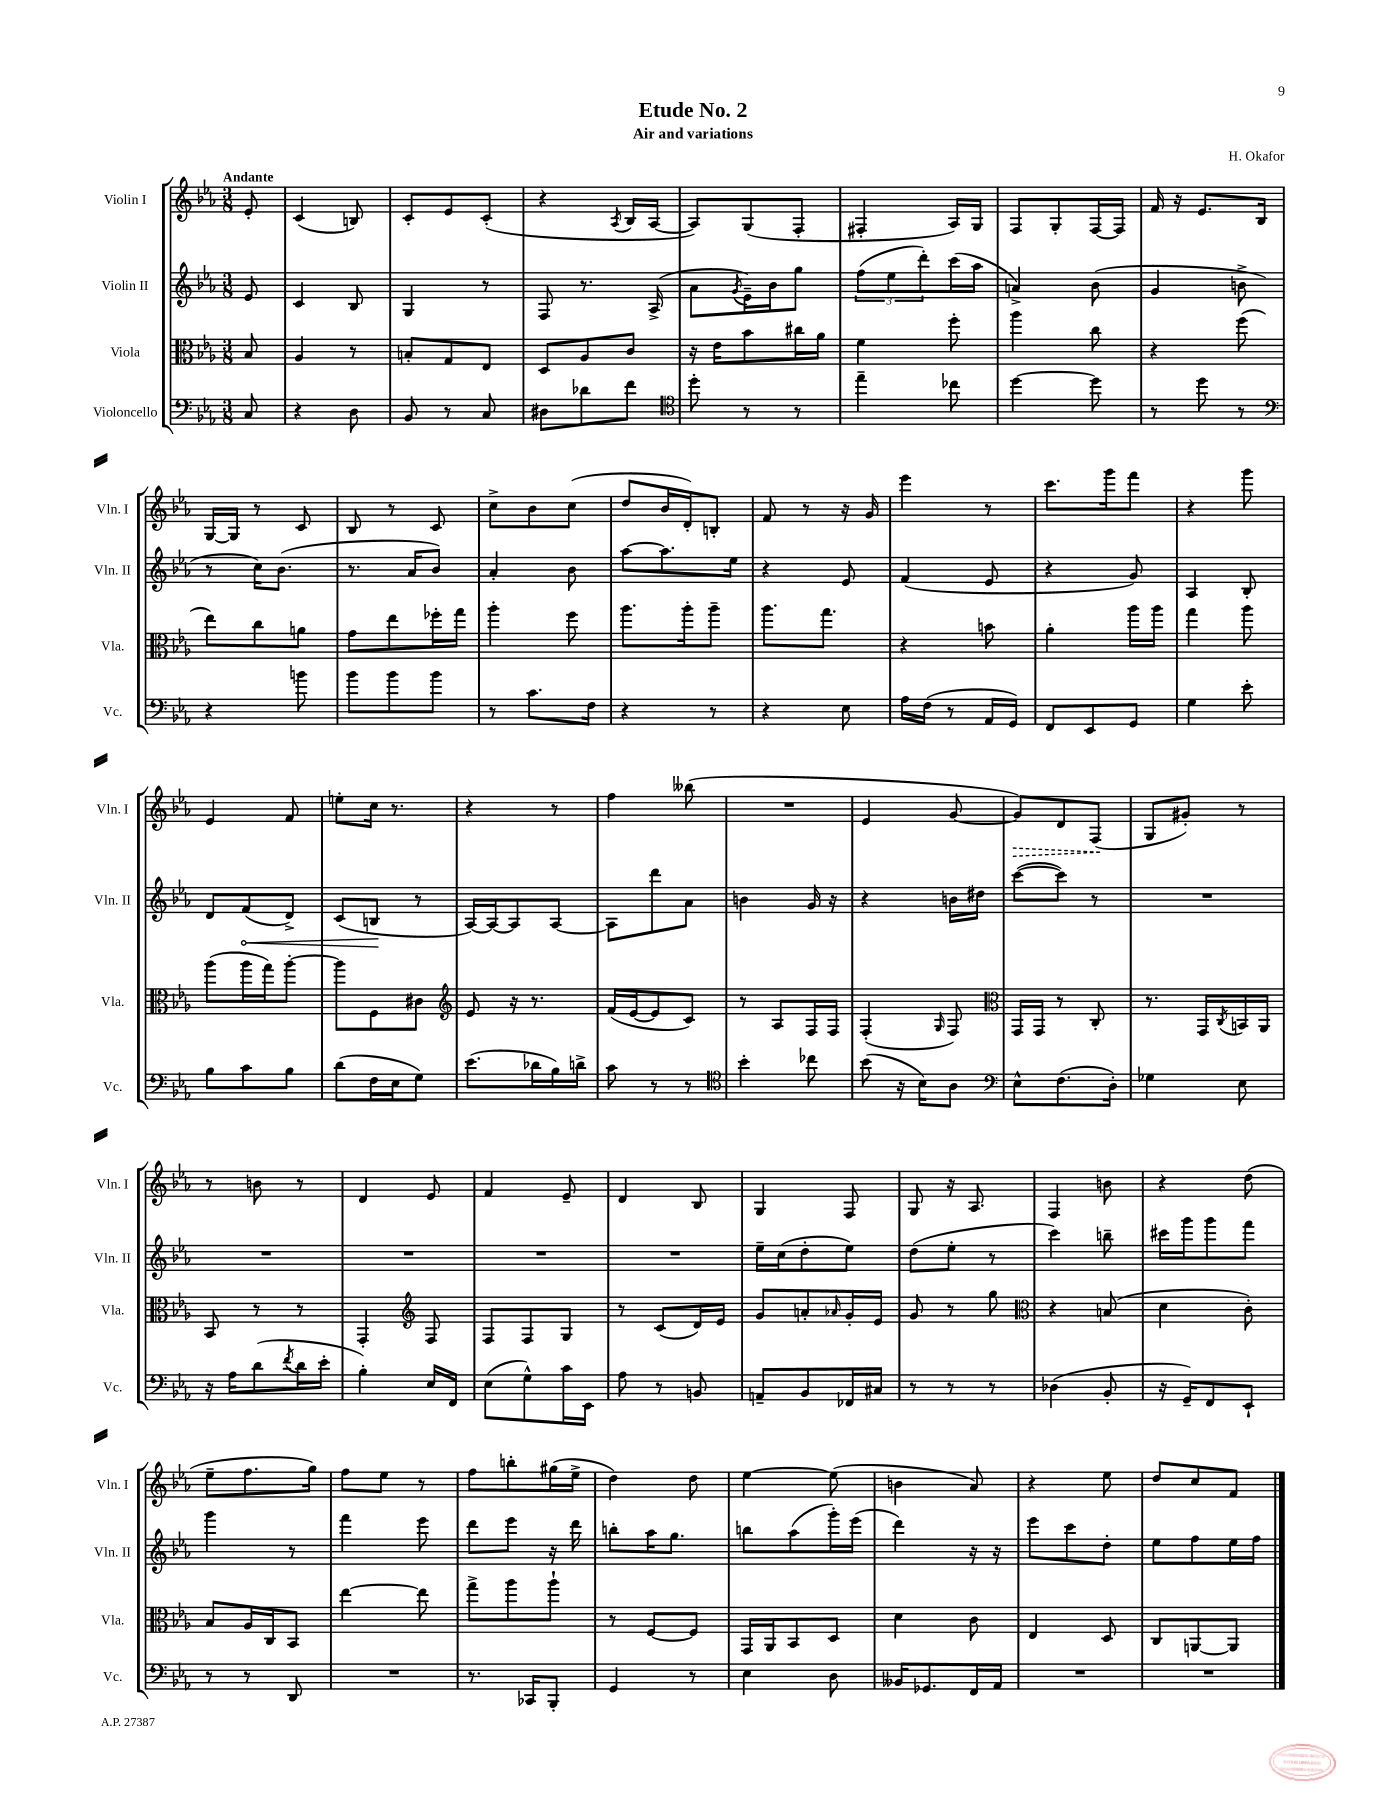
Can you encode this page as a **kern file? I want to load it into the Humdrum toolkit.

**kern	**kern	**kern	**kern
*staff4	*staff3	*staff2	*staff1
*clefF4	*clefC3	*clefG2	*clefG2
*k[b-e-a-]	*k[b-e-a-]	*k[b-e-a-]	*k[b-e-a-]
*M3/8	*M3/8	*M3/8	*M3/8
8C	8B-	8e-	8e-'
=	=	=	=
4r	4A-	4c	(4c
8D	8r	8B-	8B)
=	=	=	=
8BB-	8B'	4G	8c'
8r	8G	.	8e-
8C	8E-	8r	(8c'
=	=	=	=
8D#	8D	8F	4r
8d-	8A-	8.r	.
.	.	.	8qA-
8f	8c	.	16B-
.	.	(16A-^	[16A-
=	=	=	=
*clefC4	*	*	*
8dd'	16r	8a-	8A-])
.	16e-	.	.
.	.	8qg	.
8r	8b-	16e-~)	(8G
.	.	16b-	.
8r	16cc#	8gg	8F'
.	16a-	.	.
=	=	=	=
4ee-~	4f	(12ff	4F#'
.	.	12ee-	.
.	.	12ddd')	.
8cc-	8ff'	(16ccc	16A-)
.	.	16aa-	16G
=	=	=	=
[4dd	4aa-	4a^)	8F
.	.	.	8G'
8dd]	8cc	(8b-	[16F
.	.	.	16F]
=	=	=	=
8r	4r	4g	16f
.	.	.	16r
8dd	.	.	8.e-
8r	(8ff	8b^	.
.	.	.	16B-
=	=	=	=
*clefF4	*	*	*
4r	8ee-)	8r	[16G
.	.	.	16G]
.	8cc	16cc)	8r
.	.	(8.b-	.
8b	8a	.	8c
=	=	=	=
8b-	8g	8.r	8B-
8b-	8ee-	.	8r
.	.	16a-	.
8b-	16ff-'	8b-)	8c
.	16gg	.	.
=	=	=	=
8r	4aa-'	4a-'	8cc^
8.c	.	.	8b-
.	8ff	8b-	(8cc
16F	.	.	.
=	=	=	=
4r	8.aa-	[8aa-	8dd
.	.	8.aa-]	16b-
.	16aa-'	.	16d')
8r	8aa-~	.	8B'
.	.	16ee-	.
=	=	=	=
4r	8.aa-	4r	8f
.	.	.	8r
.	8.gg	.	.
8E-	.	8e-	16r
.	.	.	16g
=	=	=	=
16A-	4r	(4f	4eee-
(16F	.	.	.
8r	.	.	.
16AA-	8b	8e-	8r
16GG)	.	.	.
=	=	=	=
8FF	4a-'	4r	8.ccc
8EE-	.	.	.
.	.	.	16ggg
8GG	16aa-	8g)	8fff
.	16aa-	.	.
=	=	=	=
4G	4gg	4A-	4r
8e-'	8aa-	8B-'	8ggg
=	=	=	=
8B-	(8aa-	8d	4e-
8c	16aa-	(8f	.
.	16gg)	.	.
8B-	[8aa-'	8d^)	8f
=	=	=	=
(8d	8aa-]	(8c	8ee'
16F	8F	8B	16cc
16E-	.	.	8.r
8G)	8c#	8r	.
=	=	=	=
*	*clefG2	*	*
(8.e-	8e-	[16A-)	4r
.	.	16A-_	.
.	16r	8A-]	.
16d-	8.r	.	.
16B-)	.	[8A-	8r
16d^	.	.	.
=	=	=	=
8c	(16f	8A-]	4ff
.	[16e-	.	.
8r	8e-]	8ddd	.
8r	8c)	8a-	(8bb--
=	=	=	=
*clefC4	*	*	*
4b-'	8r	4b	4.r
.	8A-	.	.
8cc-	16F	16g	.
.	16F	16r	.
=	=	=	=
(8b-	(4F'	4r	4e-
16r	.	.	.
16B-)	.	.	.
.	16qqG	.	.
8A-	8F)	16b	[8g
.	.	16dd#	.
=	=	=	=
*clefF4	*clefC3	*	*
8E-^^	16GG	([8ccc	8g])
.	16GG	.	.
(8.F	8r	8ccc])	8d
.	8C'	8r	(8F
16D')	.	.	.
=	=	=	=
4G-	8.r	4.r	8G
.	.	.	8g#')
.	16GG	.	.
.	8qC	.	.
8E-	16BB	.	8r
.	16AA-	.	.
=	=	=	=
16r	8BB-	4.r	8r
16A-	.	.	.
(8d	8r	.	8b
8qf	.	.	.
16d	8r	.	8r
16e-'	.	.	.
=	=	=	=
4B-')	4GG'	4.r	4d
*	*clefG2	*	*
16E-	8F	.	8e-
16FF	.	.	.
=	=	=	=
(8E-	8F	4.r	4f
8G^^)	8F	.	.
16c	8G	.	8e-~
16EE-	.	.	.
=	=	=	=
8A-	8r	4.r	4d
8r	(8c	.	.
8BB	16d)	.	8B-
.	16e-	.	.
=	=	=	=
8AA~	8g	16ee-~	4G
.	.	(16cc	.
8BB-	8a'	8dd'	.
.	16qqa-	.	.
16FF-	16g'	8ee-)	8F
16C#	16e-	.	.
=	=	=	=
8r	8g	(8dd	8G
8r	8r	8ee-'	16r
.	.	.	8.A-
8r	8gg	8r	.
=	=	=	=
*	*clefC3	*	*
(4D-	4r	4ccc)	4F
8BB-'	(8B	8bb~	8b
=	=	=	=
16r	4d	16ccc#	4r
16GG~)	.	16ggg	.
8FF	.	8ggg	.
8EE-`	8c')	8fff	(8dd
=	=	=	=
8r	8B-	4ggg	8ee-~
8r	16A-	.	8.ff
.	16C	.	.
8DD	8BB-	8r	.
.	.	.	16gg)
=	=	=	=
4.r	[4ee-	4fff	8ff
.	.	.	8ee-
.	8ee-]	8eee-	8r
=	=	=	=
8.r	8gg^	8ddd	8ff
.	8aa-	8eee-	8bb'
16CC-	.	.	.
8BBB-'	8aa-`	16r	(16gg#
.	.	16ddd	16ee-^
=	=	=	=
4GG	8r	8bb'	4dd)
.	[8F	16aa-	.
.	.	8.gg	.
8r	8F]	.	8dd
=	=	=	=
4E-	16GG	8bb	[4ee-
.	16AA-	.	.
.	8BB-	(8aa-	.
8D	8D	16ggg')	(8ee-]
.	.	(16eee-	.
=	=	=	=
16BB--	4d	4ddd)	4b
8.GG-	.	.	.
16FF	8c	16r	8a-)
16AA-	.	16r	.
=	=	=	=
4.r	4E-	8eee-	4r
.	.	8ccc	.
.	8D	8dd'	8ee-
=	=	=	=
4.r	8C	8ee-	8dd
.	[8AA	8ff	8cc
.	8AA]	16ee-	8f
.	.	16ff	.
==	==	==	==
*-	*-	*-	*-
